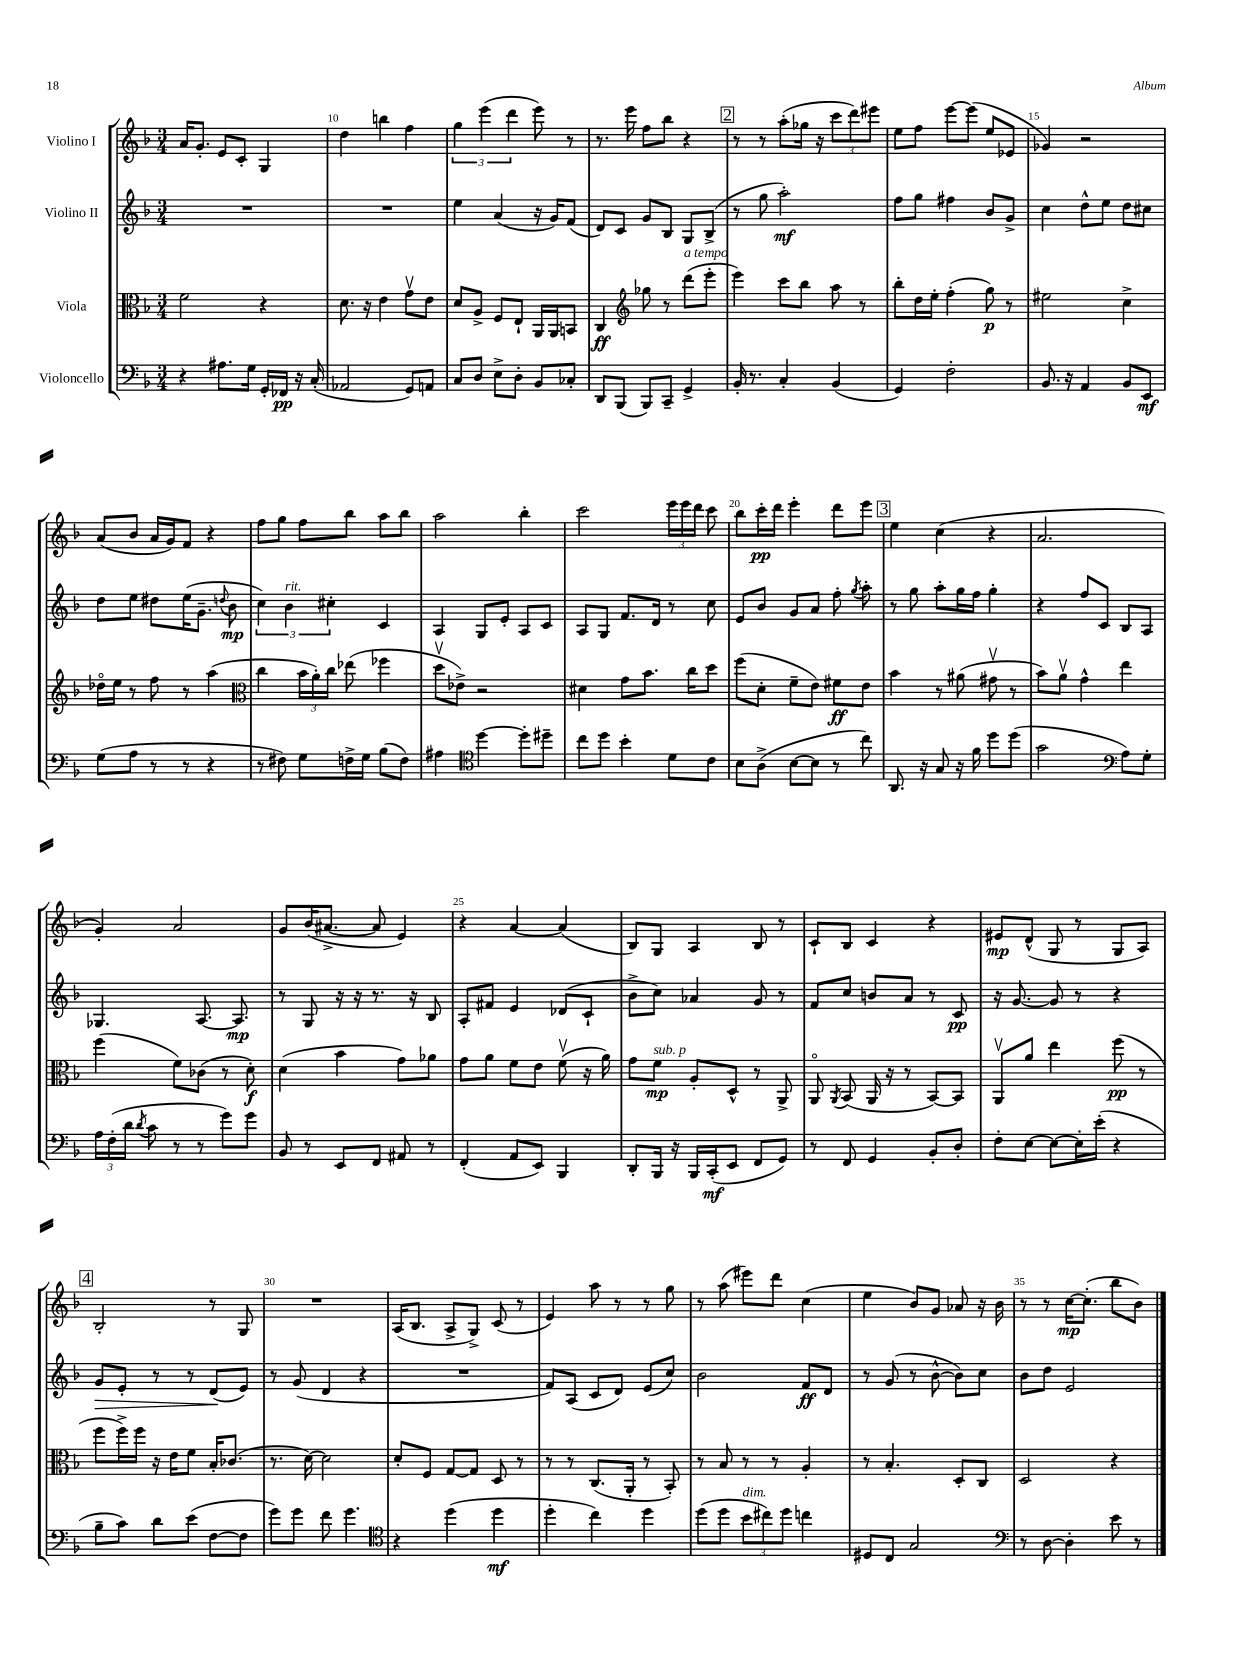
<<
\new StaffGroup <<
\new Staff = "s0" \with { instrumentName = "Violino I" } {
    \clef treble \key f \major \numericTimeSignature \time 3/4
    \autoBeamOff a'16[ g'8.]-. e'8[ c'8]-. g4 |
    d''4 b''4 f''4 |
    \tuplet 3/2 { g''4 e'''4( d'''4 } e'''8) r8 |
    r8. e'''16 f''8[ bes''8] r4 |
    \mark \markup { \box "2" } r8 r8 a''8[-.( ges''16] r16 \tuplet 3/2 { c'''8[ d'''8) eis'''8] } |
    e''8[ f''8] e'''8[~ e'''8]( e''8[ ees'8] |
    ges'4) r2 |
    a'8[( bes'8] a'16[ g'16) f'8] r4 |
    f''8[ g''8] f''8[ bes''8] a''8[ bes''8] |
    a''2 bes''4-. |
    c'''2 \tuplet 3/2 { e'''16[ e'''16 d'''16] } c'''8 |
    bes''8[ c'''16-.\pp d'''16] e'''4-. d'''8[ e'''8] |
    \mark \markup { \box "3" } e''4 c''4( r4 |
    a'2. |
    g'4-.) a'2 |
    g'8[ bes'16( ais'8.]~-> ais'8 e'4) |
    r4 a'4~ a'4( |
    bes8[) g8] a4 bes8 r8 |
    c'8[-! bes8] c'4 r4 |
    eis'8[\mp d'8]-^( g8 r8 g8[ a8]) |
    \mark \markup { \box "4" } bes2-. r8 g8 |
    R2. |
    a16[( bes8.] a8[-> g8]->) c'8( r8 |
    e'4) a''8 r8 r8 g''8 |
    r8 a''8( eis'''8[) d'''8] c''4( |
    e''4 bes'8[) g'8] aes'8 r16 bes'16 |
    r8 r8 c''16[~\mp c''8.]-.( bes''8[ bes'8]) \bar "|." |
}
\new Staff = "s1" \with { instrumentName = "Violino II" } {
    \clef treble \key f \major \numericTimeSignature \time 3/4
    \autoBeamOff R2. |
    R2. |
    e''4 a'4( r16 g'16[) f'8]( |
    d'8[) c'8] g'8[ bes8] g8[ bes8]->( |
    \mark \markup { \box "2" } r8 g''8 a''2-.\mf) |
    f''8[ g''8] fis''4 bes'8[ g'8]-> |
    c''4 d''8[-^ e''8] d''8[ cis''8] |
    d''8[ e''8] dis''8[ e''16( g'8.]-- \appoggiatura { d''8 } bes'8\mp |
    \tuplet 3/2 { c''4) bes'4^\markup { \italic "rit." } cis''4-. } c'4 |
    a4 g8[ e'8]-. a8[ c'8] |
    a8[ g8] f'8.[ d'16] r8 c''8 |
    e'8[ bes'8] g'8[ a'8] f''8-. \acciaccatura { g''8 } a''8-. |
    \mark \markup { \box "3" } r8 g''8 a''8[-. g''16 f''16] g''4-. |
    r4 f''8[ c'8] bes8[ a8] |
    ges4. a8.~ a8.\mp |
    r8 g8 r16 r16 r8. r16 bes8 |
    a8[-. fis'8] e'4 des'8[( c'8]-! |
    bes'8[-> c''8]) aes'4 g'8 r8 |
    f'8[ c''8] b'8[ a'8] r8 c'8\pp |
    r16 g'8.~ g'8 r8 r4 |
    \mark \markup { \box "4" } g'8[\> e'8]-. r8 r8 d'8[\!( e'8]) |
    r8 g'8( d'4 r4 |
    R2. |
    f'8[) a8]( c'8[ d'8]) e'8[( c''8]) |
    bes'2 f'8[\ff d'8] |
    r8 g'8( r8 bes'8~-^ bes'8[) c''8] |
    bes'8[ d''8] e'2 \bar "|." |
}
\new Staff = "s2" \with { instrumentName = "Viola" } {
    \clef alto \key f \major \numericTimeSignature \time 3/4
    \autoBeamOff f'2 r4 |
    d'8. r16 e'4 g'8[\upbow e'8] |
    d'8[ a8]-> f8[ e8]-! a,16[ a,16 b,8] |
    c4\ff \clef treble ges''8 r8 d'''8[^\markup { \italic "a tempo" }( e'''8]-. |
    \mark \markup { \box "2" } e'''4) c'''8[ bes''8] a''8 r8 |
    bes''8[-. d''16 e''16]-. f''4-.( g''8\p) r8 |
    eis''2 c''4-> |
    des''16[\flageolet e''16] r8 f''8 r8 a''4( |
    \clef alto c''4 \tuplet 3/2 { bes'16[ a'16-.) c''16] } ees''8( fes''4 |
    d''8[\upbow ees'8]->) r2 |
    dis'4 g'8[ bes'8.] c''16[ d''8] |
    f''8[( d'8]-. f'8[-- e'8]) fis'8[\ff e'8] |
    \mark \markup { \box "3" } bes'4 r8 ais'8( gis'8\upbow r8 |
    bes'8[) a'8]\upbow g'4-^ e''4 |
    f''4( f'8[) ces'8]( r8 d'8-.\f) |
    d'4( bes'4 g'8[) aes'8] |
    g'8[ a'8] f'8[ e'8] f'8\upbow( r16 a'16) |
    g'8[ f'8]\mp^\markup { \italic "sub. p" } a8[-. d8]-^ r8 a,8-> |
    a,8\flageolet \acciaccatura { a,8 } bes,8( a,16 r16 r8 bes,8[~) bes,8] |
    a,8[\upbow a'8] e''4 f''8\pp( r8 |
    \mark \markup { \box "4" } f''8[ f''16->) f''16] r16 e'16[ f'8] bes16[-. ces'8.]( |
    r8. d'16~) d'2 |
    d'8[-. f8] g8[~ g8] d8 r8 |
    r8 r8 c8.[( a,16]-. r8 bes,8-.) |
    r8 bes8 r8 r8 a4-. |
    r8 bes4.-. d8[-. c8] |
    d2 r4 \bar "|." |
}
\new Staff = "s3" \with { instrumentName = "Violoncello" } {
    \clef bass \key f \major \numericTimeSignature \time 3/4
    \autoBeamOff r4 ais8.[ g16] g,16[-. fes,16]\pp r16 c16-.( |
    aes,2 g,8[) a,8] |
    c8[ d8] e8[-> d8]-. bes,8[ ces8]-. |
    d,8[ bes,,8]( bes,,8[) c,8]-- g,4-> |
    \mark \markup { \box "2" } bes,16-. r8. c4-. bes,4( |
    g,4) f2-. |
    bes,8. r16 a,4 bes,8[ e,8]\mf |
    g8[( a8] r8 r8 r4 |
    r8 fis8) g8[ f16-> g16] bes8[( f8]) |
    ais4 \clef tenor d''4~ d''8[-. dis''8]-- |
    c''8[ d''8] bes'4-. d'8[ c'8] |
    bes8[ a8]->( bes8[~ bes8] r8 c''8) |
    \mark \markup { \box "3" } a,8. r16 g8 r16 f'16 d''8[ d''8]( |
    g'2 \clef bass a8[) g8]-. |
    \tuplet 3/2 { a16[ f16-.( d'16] } \acciaccatura { d'8 } c'8 r8 r8 g'8[) g'8] |
    bes,8 r8 e,8[ f,8] ais,8 r8 |
    f,4-.( a,8[ e,8]) bes,,4 |
    d,8[-. bes,,16] r16 bes,,16[ c,16-.\mf( e,8] f,8[ g,8]) |
    r8 f,8 g,4 bes,8[-. d8]-. |
    f8[-. e8]~ e8[~ e16-. e'16]-.( r4 |
    \mark \markup { \box "4" } bes8[-- c'8]) d'8[ e'8]( f8[~ f8] |
    g'8[) g'8] f'8 g'4. |
    \clef tenor r4 d''4( d''4\mf |
    d''4-. c''4) d''4 |
    d''8[( d''8] \tuplet 3/2 { bes'8[^\markup { \italic "dim." } cis''8) d''8] } c''4 |
    dis8[ c8] g2 |
    \clef bass r8 d8~ d4-. e'8 r8 \bar "|." |
}
>>
>>
\layout { \context { \Score currentBarNumber = #9 \override BarNumber.break-visibility = ##(#f #t #t) barNumberVisibility = #(every-nth-bar-number-visible 5) } }
